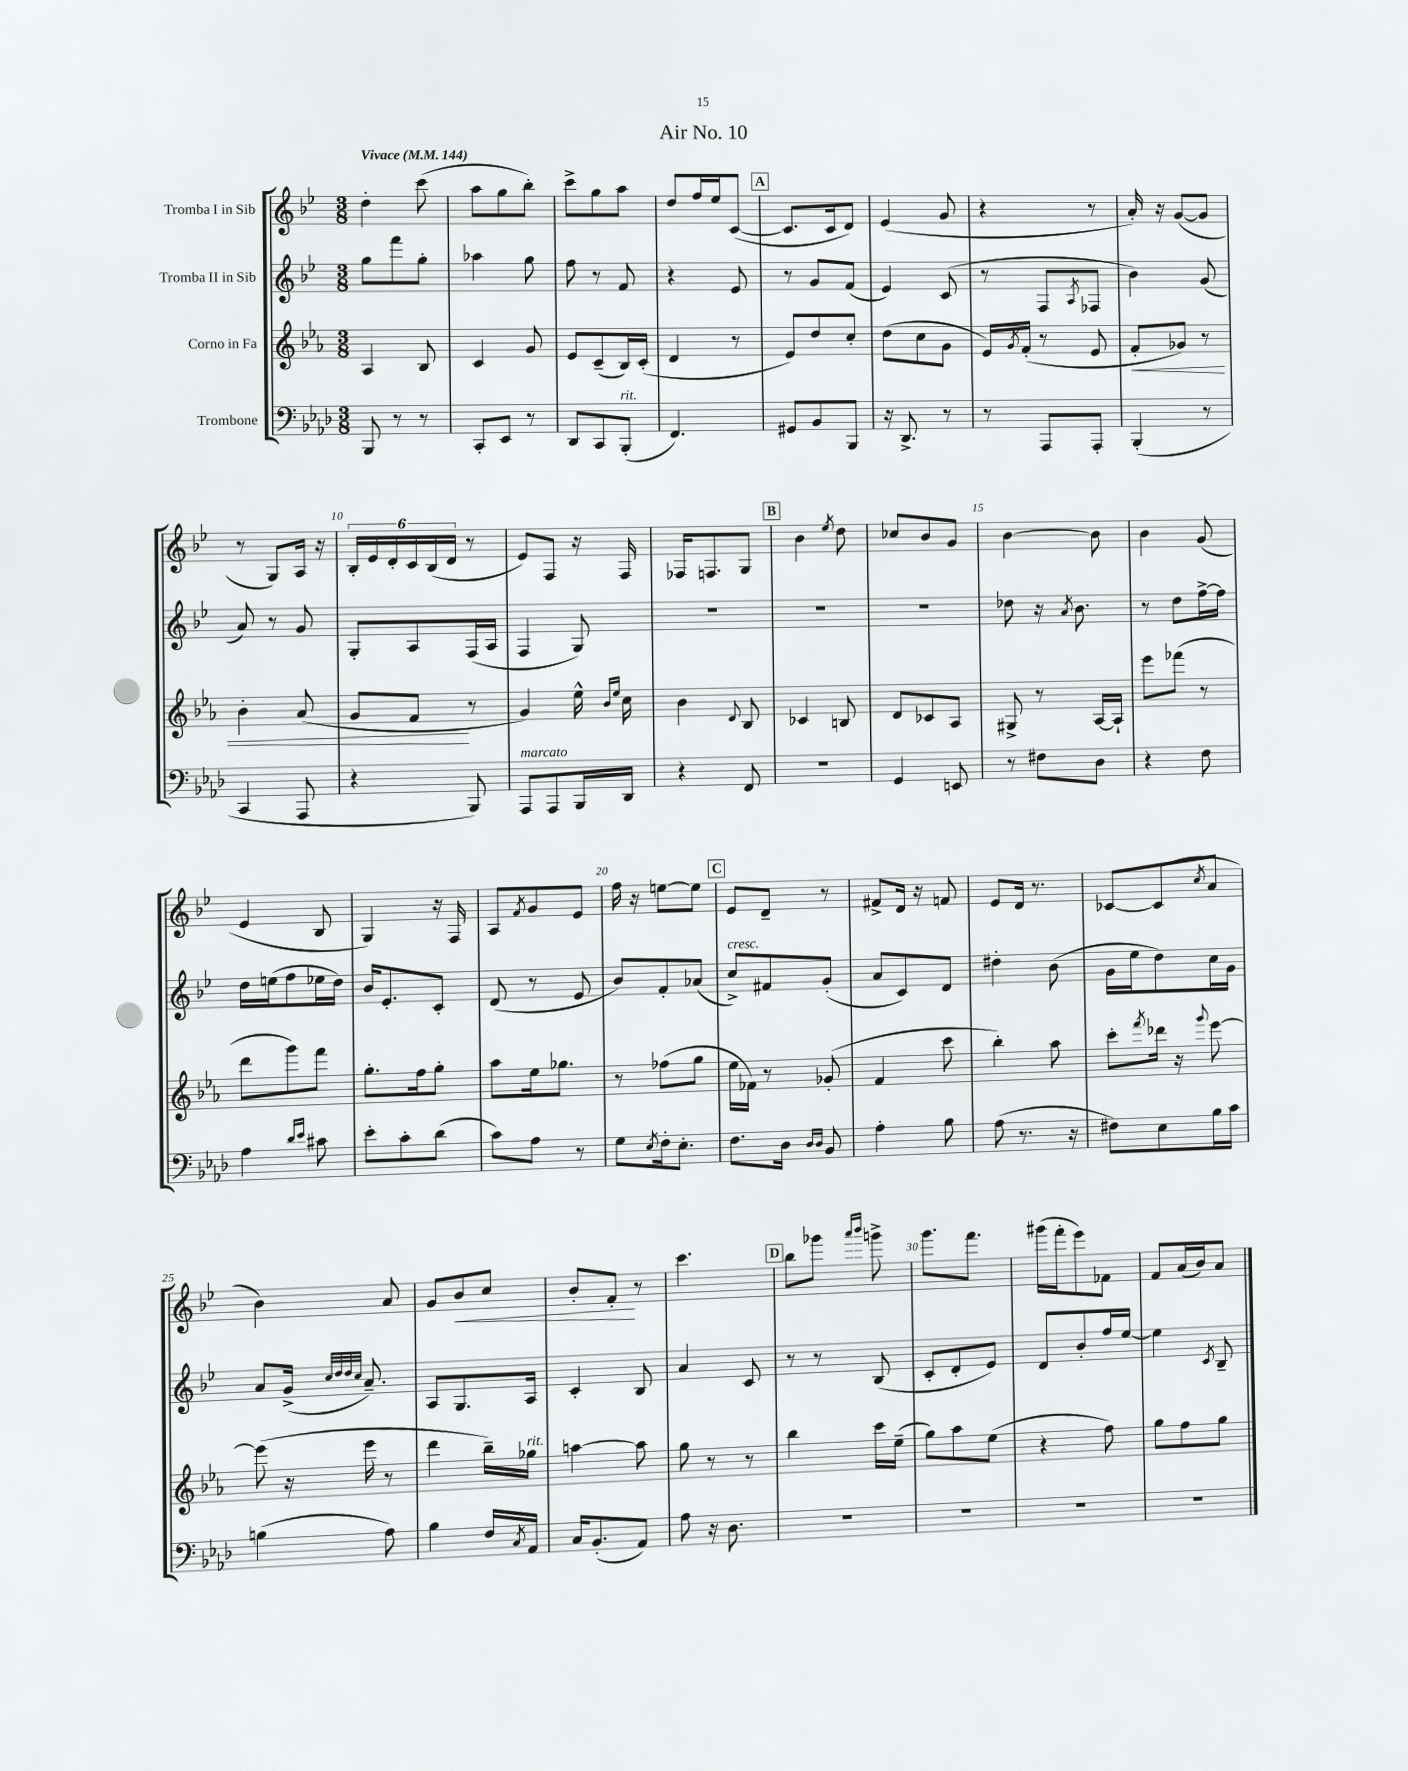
\header { title = "Air No. 10" }
<<
\new StaffGroup <<
\new Staff = "s0" \with { instrumentName = "Tromba I in Sib" } {
    \clef treble \key bes \major \numericTimeSignature \time 3/8 \tempo "Vivace" 4 = 144
    d''4-. c'''8( |
    a''8 g''8 bes''8-.) |
    c'''8-> g''8 a''8 |
    d''8 f''16 ees''16 c'8~( |
    \mark \markup { \box "A" } c'8. c'16 d'8) |
    ees'4( g'8 |
    r4 r8 |
    a'16-.) r16 g'8~( g'8 |
    r8 g8) a16 r16 |
    \tuplet 6/4 { bes16-. ees'16 d'16-. c'16 bes16( d'16 } r8 |
    ees'8) f8 r16 f16 |
    fes16 f8. g8 |
    \mark \markup { \box "B" } bes'4 \acciaccatura { ees''8 } d''8 |
    ces''8 bes'8 g'8 |
    bes'4~ bes'8 |
    bes'4 g'8( |
    ees'4 bes8 |
    g4) r16 f16 |
    a8 \acciaccatura { f'8 } g'8 ees'8 |
    f''16 r16 e''8~ e''8 |
    \mark \markup { \box "C" } ees'8 d'8-- r8 |
    fis'8-> d'16 r16 f'8 |
    ees'8 d'16 r8. |
    ces'8~ ces'8( \acciaccatura { c''8 } a'8 |
    bes'4) a'8 |
    g'8 bes'8\< c''8 |
    bes'8-. f'8-.\! r8 |
    c'''4. |
    \mark \markup { \box "D" } bes''8 ges'''8 \grace { a'''16 bes'''16 } g'''8-> |
    g'''8. f'''8. |
    gis'''16( f'''16-. ees'''8) fes'8 |
    f'8 a'16( bes'16) a'8 \bar "|." |
}
\new Staff = "s1" \with { instrumentName = "Tromba II in Sib" } {
    \clef treble \key bes \major \numericTimeSignature \time 3/8
    g''8 f'''8 g''8-. |
    aes''4 g''8 |
    f''8 r8 f'8 |
    r4 ees'8 |
    \mark \markup { \box "A" } r8 g'8 f'8( |
    ees'4) c'8( |
    r8 f8 \acciaccatura { a8 } fes8 |
    bes'4) g'8( |
    a'8) r8 g'8 |
    g8-. a8 f16( a16 |
    f4 g8) |
    R4. |
    \mark \markup { \box "B" } R4. |
    R4. |
    des''8 r16 \acciaccatura { a'8 } bes'8. |
    r8 d''8 f''16~-> f''16 |
    d''16 e''16( f''8 ees''16 d''16) |
    bes'16 ees'8.-. c'8-. |
    d'8( r8 ees'8 |
    bes'8) f'8-. aes'8( |
    \mark \markup { \box "C" } c''8->^\markup { \italic "cresc." }) fis'8 g'8-.( |
    a'8 c'8) d'8 |
    dis''4-. bes'8( |
    g'16 ees''16 d''8) c''16 g'16 |
    a'8 g'16->( \grace { c''32 d''32 d''32 c''32 } a'8.--) |
    a8 g8. a16 |
    c'4-. bes8 |
    a'4 c'8 |
    \mark \markup { \box "D" } r8 r8 bes8( |
    c'8-. d'8-. ees'8) |
    d'8 bes'8-. f''16 ees''16~ |
    ees''4 \acciaccatura { c'8 } bes8-- \bar "|." |
}
\new Staff = "s2" \with { instrumentName = "Corno in Fa" } {
    \clef treble \key ees \major \numericTimeSignature \time 3/8
    aes4 bes8 |
    c'4 g'8 |
    ees'8 c'8--( bes16) c'16-.( |
    d'4 r8 |
    \mark \markup { \box "A" } ees'8) d''8 c''8-. |
    d''8( c''8 g'8 |
    ees'16) \acciaccatura { g'8 } f'16-.( r8 ees'8 |
    f'8-.\< ges'8) r8 |
    bes'4-. aes'8( |
    g'8 f'8\! r8 |
    g'4) ees''16-^ \grace { bes'16 ees''16 } c''16 |
    bes'4 \appoggiatura { d'8 } bes8 |
    \mark \markup { \box "B" } ces'4 b8 |
    d'8 ces'8 aes8 |
    gis8-> r8 aes16~ aes16-! |
    ees'''8 fes'''8( r8 |
    d'''8 g'''8) f'''8 |
    g''8.-. f''16 g''8-. |
    aes''8 ees''16 ges''8. |
    r8 fes''8( g''8 |
    \mark \markup { \box "C" } ees''16 fes'16) r8 ges'8-.( |
    f'4 c'''8 |
    bes''4-.) aes''8 |
    c'''8-. \acciaccatura { f'''8 } des'''16 r16 \appoggiatura { g'''8 } ees'''8~ |
    ees'''8( r16 ees'''16 r8 |
    d'''4 bes''16--) ges''16^\markup { \italic "rit." } |
    a''4~ a''8 |
    g''8 r8 r8 |
    \mark \markup { \box "D" } bes''4 c'''16 ees''16--( |
    g''8) aes''8 ees''8( |
    r4 f''8) |
    g''8 f''8 g''8 \bar "|." |
}
\new Staff = "s3" \with { instrumentName = "Trombone" } {
    \clef bass \key aes \major \numericTimeSignature \time 3/8
    bes,,8 r8 r8 |
    c,8-. ees,8 r8 |
    des,8 c,8 bes,,8-.^\markup { \italic "rit." }( |
    f,4.) |
    \mark \markup { \box "A" } gis,8 bes,8 bes,,8 |
    r16 des,8.-> r8 |
    r8 aes,,8 aes,,8-. |
    bes,,4-.( r8 |
    c,4 aes,,8 |
    r4 bes,,8) |
    aes,,8^\markup { \italic "marcato" } aes,,8 bes,,16 des,16 |
    r4 f,8 |
    \mark \markup { \box "B" } R4. |
    g,4 e,8 |
    r8 fis8 des8 |
    r4 f8 |
    aes4 \grace { des'16 ees'16 } cis'8 |
    ees'8-. c'8-. des'8( |
    c'8) aes8 r8 |
    g8 \acciaccatura { ees8 } f16-. ees8.-. |
    \mark \markup { \box "C" } f8. des16 \grace { des16 des16 } bes,8 |
    aes4-. bes8 |
    aes8( r8. r16 |
    fis8) ees8 bes16 c'16 |
    b4( aes8) |
    bes4 f16 \acciaccatura { c8 } aes,16 |
    c16 bes,8.-.( aes,8) |
    aes8 r16 des8. |
    \mark \markup { \box "D" } R4. |
    R4. |
    R4. |
    R4. \bar "|." |
}
>>
>>
\layout { \context { \Score \override BarNumber.break-visibility = ##(#f #t #t) barNumberVisibility = #(every-nth-bar-number-visible 5) } }
